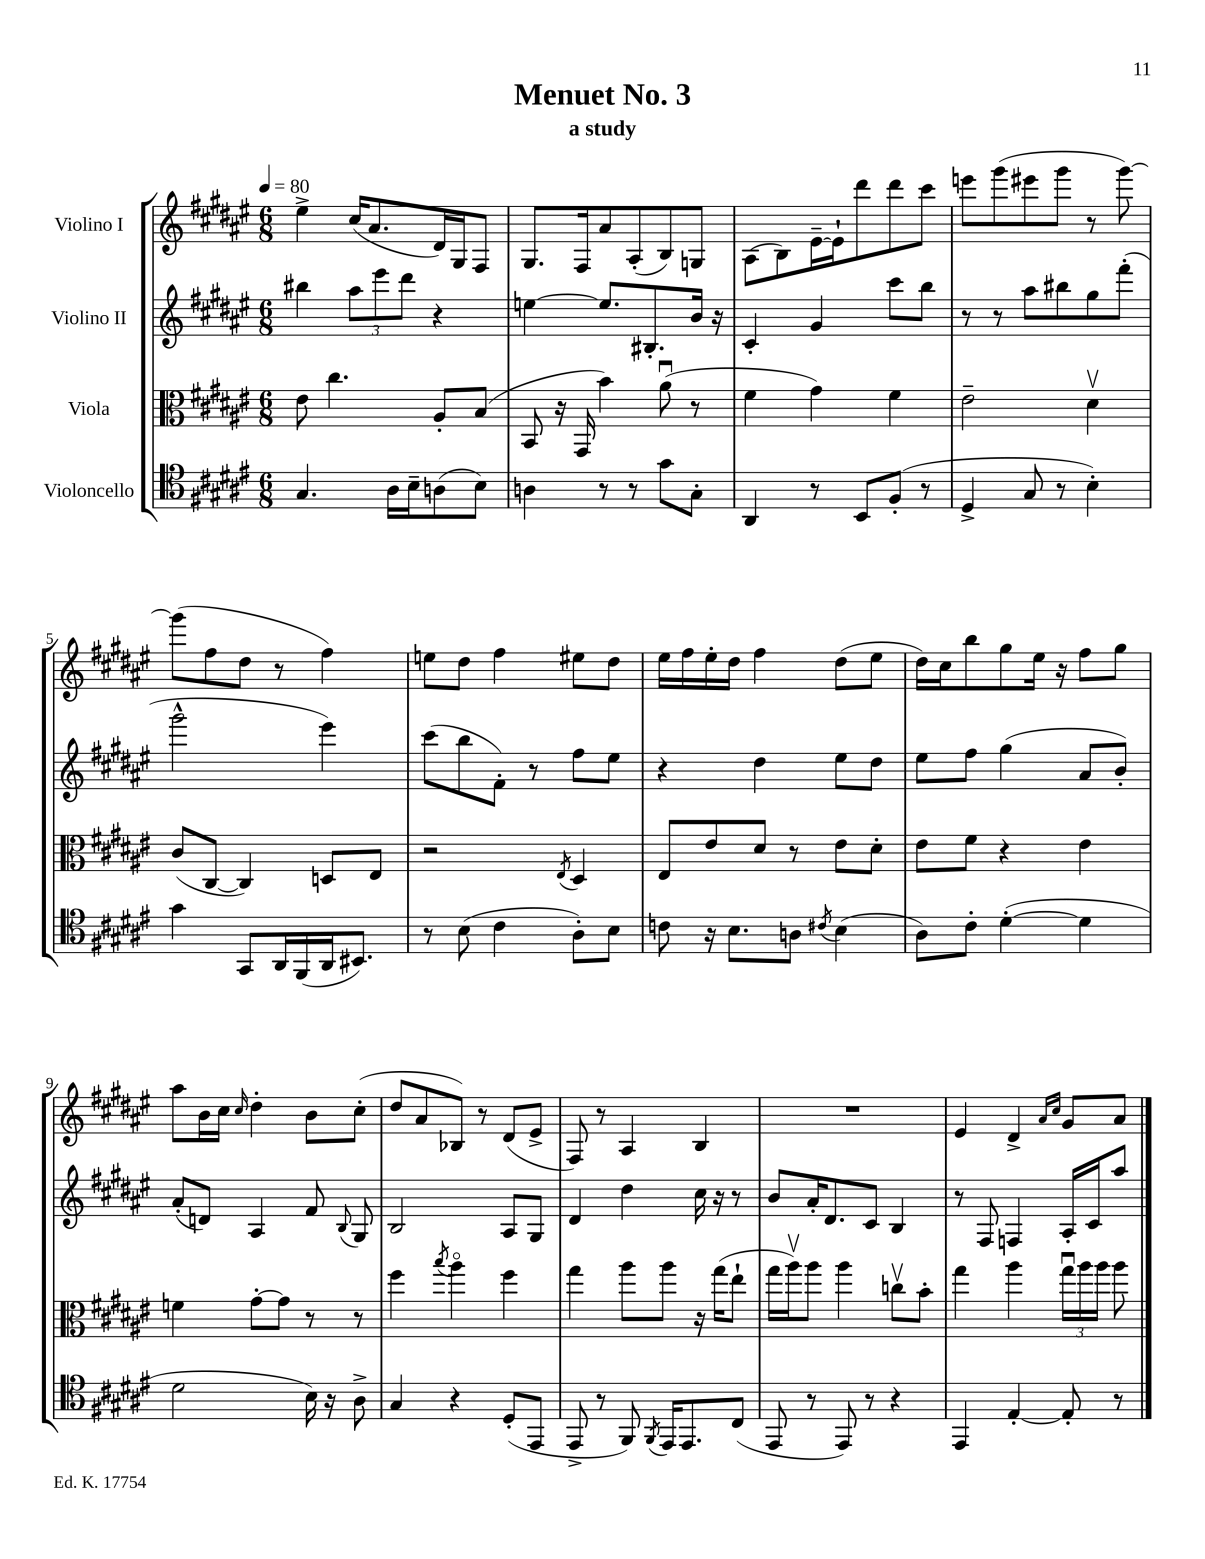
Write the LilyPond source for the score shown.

\header { title = "Menuet No. 3" subtitle = "a study" }
<<
\new StaffGroup <<
\new Staff = "s0" \with { instrumentName = "Violino I" } {
    \clef treble \key fis \major \numericTimeSignature \time 6/8 \tempo 4 = 80
    \autoBeamOff eis''4-> cis''16[( ais'8. dis'16) gis16 fis8] |
    gis8.[ fis16 ais'8 ais8-.( b8) g8] |
    ais8[( b8) eis'16~-- eis'16-! dis'''8 dis'''8 cis'''8] |
    e'''8[ gis'''8( eis'''8 gis'''8] r8 gis'''8~) |
    gis'''8[( fis''8 dis''8] r8 fis''4) |
    e''8[ dis''8] fis''4 eis''8[ dis''8] |
    eis''16[ fis''16 eis''16-. dis''16] fis''4 dis''8[( eis''8] |
    dis''16[) cis''16 b''8 gis''8 eis''16] r16 fis''8[ gis''8] |
    ais''8[ b'16 cis''16] \grace { cis''16 } dis''4-. b'8[ cis''8]-.( |
    dis''8[ ais'8 bes8]) r8 dis'8[( eis'8]-> |
    fis8) r8 ais4 b4 |
    R2. |
    eis'4 dis'4-> \grace { ais'16[ cis''16] } gis'8[ ais'8] \bar "|." |
}
\new Staff = "s1" \with { instrumentName = "Violino II" } {
    \clef treble \key fis \major \numericTimeSignature \time 6/8
    \autoBeamOff bis''4 \tuplet 3/2 { ais''8[ eis'''8 dis'''8] } r4 |
    e''4~ e''8.[ bis8.-. b'16] r16 |
    cis'4-. gis'4 cis'''8[ b''8] |
    r8 r8 ais''8[ bis''8 gis''8 fis'''8]-.( |
    gis'''2-^ eis'''4) |
    cis'''8[( b''8 fis'8]-.) r8 fis''8[ eis''8] |
    r4 dis''4 eis''8[ dis''8] |
    eis''8[ fis''8] gis''4( ais'8[ b'8]-.) |
    ais'8[-.( d'8]) ais4 fis'8 \appoggiatura { b8 } gis8 |
    b2 ais8[ gis8] |
    dis'4 dis''4 cis''16 r16 r8 |
    b'8[ ais'16-. dis'8. cis'8] b4 |
    r8 fis8 f4 ais16[-. cis'16 ais''8] \bar "|." |
}
\new Staff = "s2" \with { instrumentName = "Viola" } {
    \clef alto \key fis \major \numericTimeSignature \time 6/8
    \autoBeamOff eis'8 cis''4. ais8[-. b8]( |
    b,8 r16 gis,16 b'4) ais'8\downbow( r8 |
    fis'4 gis'4) fis'4 |
    eis'2-- dis'4\upbow |
    cis'8[( cis8]~ cis4) d8[ eis8] |
    r2 \acciaccatura { eis8 } dis4 |
    eis8[ eis'8 dis'8] r8 eis'8[ dis'8]-. |
    eis'8[ fis'8] r4 eis'4 |
    f'4 gis'8[~-. gis'8] r8 r8 |
    fis''4 \acciaccatura { b''8 } ais''4\flageolet fis''4 |
    gis''4 ais''8[ ais''8] r16 gis''16[( eis''8]-! |
    gis''16[ ais''16\upbow) ais''8] ais''4 c''8[\upbow b'8]-. |
    gis''4 ais''4 \tuplet 3/2 { gis''16[\downbow ais''16 ais''16] } ais''8 \bar "|." |
}
\new Staff = "s3" \with { instrumentName = "Violoncello" } {
    \clef tenor \key fis \major \numericTimeSignature \time 6/8
    \autoBeamOff gis4. ais16[ b16-- a8( b8]) |
    a4 r8 r8 gis'8[ gis8]-. |
    ais,4 r8 b,8[ fis8]-.( r8 |
    dis4-> gis8 r8 b4-.) |
    gis'4 gis,8[ ais,16 fis,16( ais,16 bis,8.]) |
    r8 b8( cis'4 ais8[-.) b8] |
    c'8 r16 b8.[ a8] \acciaccatura { cis'8 } b4( |
    ais8[) cis'8]-. dis'4~-.( dis'4 |
    dis'2 b16) r16 ais8-> |
    gis4 r4 dis8[-.( eis,8] |
    eis,8-> r8 fis,8) \acciaccatura { fis,8 } eis,16[ eis,8. cis8]( |
    eis,8 r8 eis,8) r8 r4 |
    eis,4 eis4~-. eis8-. r8 \bar "|." |
}
>>
>>
